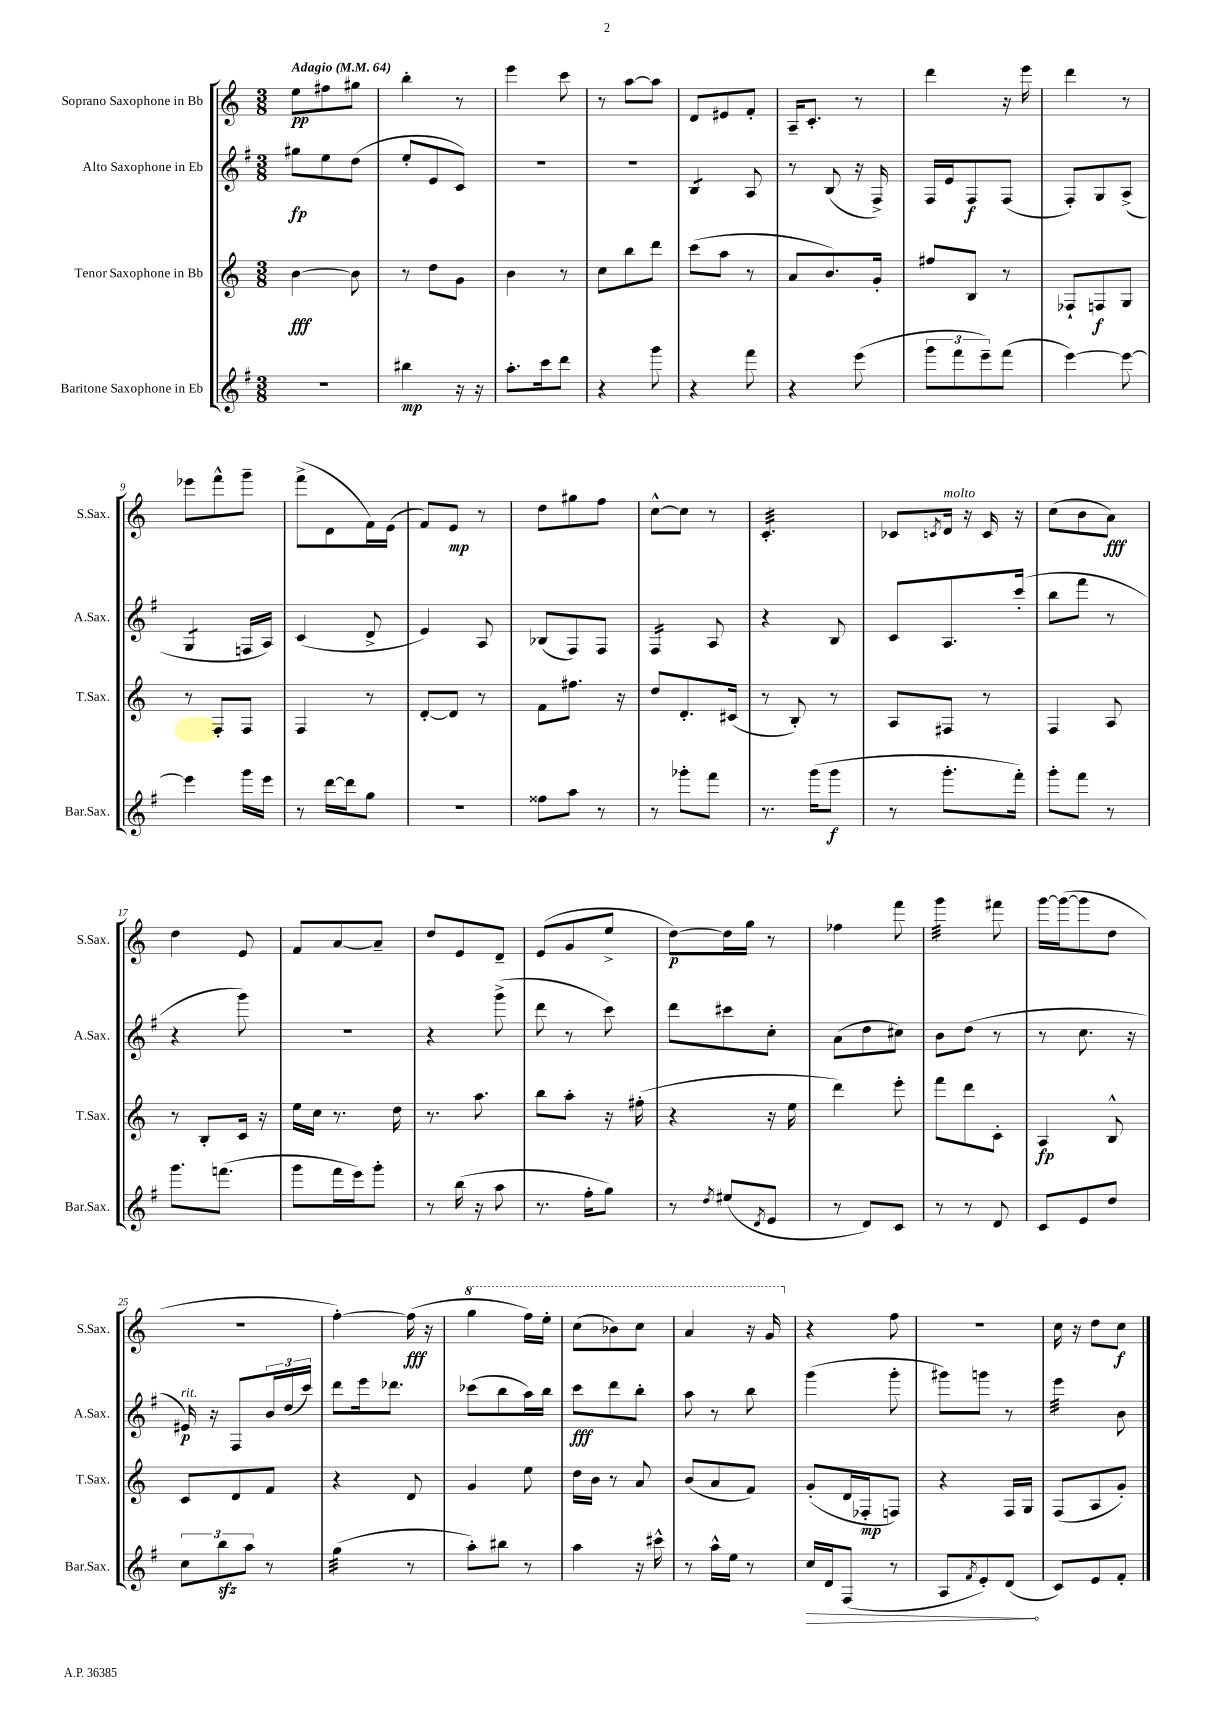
<<
\new StaffGroup <<
\new Staff = "s0" \with { instrumentName = "Soprano Saxophone in Bb" shortInstrumentName = "S.Sax." } {
    \clef treble \key c \major \numericTimeSignature \time 3/8 \tempo "Adagio" 4 = 64
    e''8\pp fis''8 gis''8 |
    b''4-. r8 |
    e'''4 c'''8 |
    r8 a''8~ a''8 |
    d'8 eis'8 f'8-. |
    a16-- c'8.-. r8 |
    d'''4 r16 e'''16 |
    d'''4 r8 |
    ees'''8 f'''8-^ g'''8-- |
    f'''8->( d'8 f'16) e'16( |
    f'8) e'8\mp r8 |
    d''8 gis''8 f''8 |
    c''8~-^ c''8 r8 |
    c'4.:32-. |
    ces'8 \acciaccatura { c'8 } d'16^\markup { \italic "molto" } r16 c'16 r16 |
    c''8( b'8 a'8\fff) |
    d''4 e'8 |
    f'8 a'8~ a'8-- |
    d''8 e'8 d'8-- |
    e'8( g'8 e''8-> |
    d''8~\p) d''16 g''16 r8 |
    fes''4 f'''8 |
    g'''4:32 fis'''8 |
    g'''16~ g'''16~( g'''8 d''8 |
    R4. |
    f''4~-.) f''16\fff( r16 |
    \ottava #1 g'''4 f'''16) e'''16-. |
    c'''8( bes''8) c'''8 |
    a''4 r16 g''16 \ottava #0 |
    r4 f''8 |
    R4. |
    c''16 r16 d''8 c''8\f \bar "|." |
}
\new Staff = "s1" \with { instrumentName = "Alto Saxophone in Eb" shortInstrumentName = "A.Sax." } {
    \clef treble \key g \major \numericTimeSignature \time 3/8
    gis''8\fp e''8 d''8( |
    e''8-. e'8 c'8) |
    R4. |
    R4. |
    b4:8 a8 |
    r8 b8( r16 fis16->) |
    fis16 e'16 fis8\f fis8( |
    fis8-.) g8 a8->( |
    g4:8 f16 a16) |
    c'4( d'8-> |
    e'4) a8 |
    bes8( fis8) fis8 |
    fis4:16 a8 |
    r4 b8 |
    c'8 a8. c'''16-.( |
    b''8 fis'''8 r8 |
    r4 g'''8) |
    r4. |
    r4 g'''8->( |
    d'''8 r8 c'''8) |
    d'''8 cis'''8 c''8-. |
    a'8( d''8 cis''8) |
    b'8 d''8( r8 |
    r8 c''8. r16 |
    eis'16\p^\markup { \italic "rit." }) r16 fis8 \tuplet 3/2 { b'16 d''16( c'''16) } |
    d'''8 e'''16 des'''8. |
    ces'''8( b''8 a''16) b''16 |
    c'''8\fff d'''8 b''8-. |
    a''8 r8 b''8 |
    g'''4( g'''8-. |
    gis'''8) g'''8 r8 |
    e'''4:32 b'8 \bar "|." |
}
\new Staff = "s2" \with { instrumentName = "Tenor Saxophone in Bb" shortInstrumentName = "T.Sax." } {
    \clef treble \key c \major \numericTimeSignature \time 3/8
    b'4~\fff b'8 |
    r8 d''8 g'8 |
    b'4 r8 |
    c''8 b''8 d'''8 |
    c'''8( a''8 r8 |
    a'8 b'8.) g'16-. |
    fis''8 b8 r8 |
    fes8-! f8\f g8 |
    r8 f8-. f8 |
    f4 r8 |
    d'8~-. d'8 r8 |
    f'8 fis''8. r16 |
    d''8 d'8.-. cis'16( |
    r8 b8-.) r8 |
    a8 fis8 r8 |
    f4 a8 |
    r8 b8-. c'16 r16 |
    e''16 c''16 r8. d''16 |
    r8. a''8. |
    b''8 a''8-. r16 fis''16-.( |
    r4 r16 e''16 |
    d'''4) e'''8-. |
    f'''8 d'''8 c'8-. |
    a4\fp b8-^ |
    c'8 d'8 f'8 |
    r4 d'8 |
    g'4 e''8 |
    d''16 b'16 r8 a'8 |
    b'8( a'8 f'8) |
    g'8-.( d'16 fes16-.\mp f8) |
    r4 f16 g16 |
    f8( a8 g'8-.) \bar "|." |
}
\new Staff = "s3" \with { instrumentName = "Baritone Saxophone in Eb" shortInstrumentName = "Bar.Sax." } {
    \clef treble \key g \major \numericTimeSignature \time 3/8
    R4. |
    bis''4\mp r16 r16 |
    a''8.-. c'''16 d'''8 |
    r4 g'''8 |
    r4 fis'''8 |
    r4 e'''8( |
    \tuplet 3/2 { g'''8 fis'''8 e'''8--) } fis'''8( |
    e'''4~) e'''8~ |
    e'''4 g'''16 e'''16 |
    r8 d'''16~ d'''16 g''8 |
    R4. |
    fisis''8 a''8 r8 |
    r8 ges'''8-. fis'''8 |
    r8. g'''16( g'''8\f |
    r8 g'''8.-. fis'''16-.) |
    g'''8-. fis'''8 r8 |
    g'''8. f'''8.( |
    g'''8 fis'''16 e'''16) g'''8-. |
    r8 b''16( r16 a''8 |
    r8. fis''16-. g''8) |
    r8 \acciaccatura { d''8 } eis''8( \acciaccatura { d'8 } e'8 |
    r8 d'8) c'8 |
    r8 r8 d'8 |
    c'8 e'8 d''8 |
    \tuplet 3/2 { c''8 b''8\sfz a''8 } r8 |
    g''4:32( r8 |
    a''8-.) bis''8 r8 |
    a''4 r16 cis'''16-^ |
    r8 a''16-^ e''16 r8 |
    \once \override Hairpin.circled-tip = ##t c''16\> d'16 fis8( r8 |
    a8 \acciaccatura { fis'8 } e'8-.) d'8\!( |
    c'8) e'8 fis'8-. \bar "|." |
}
>>
>>
